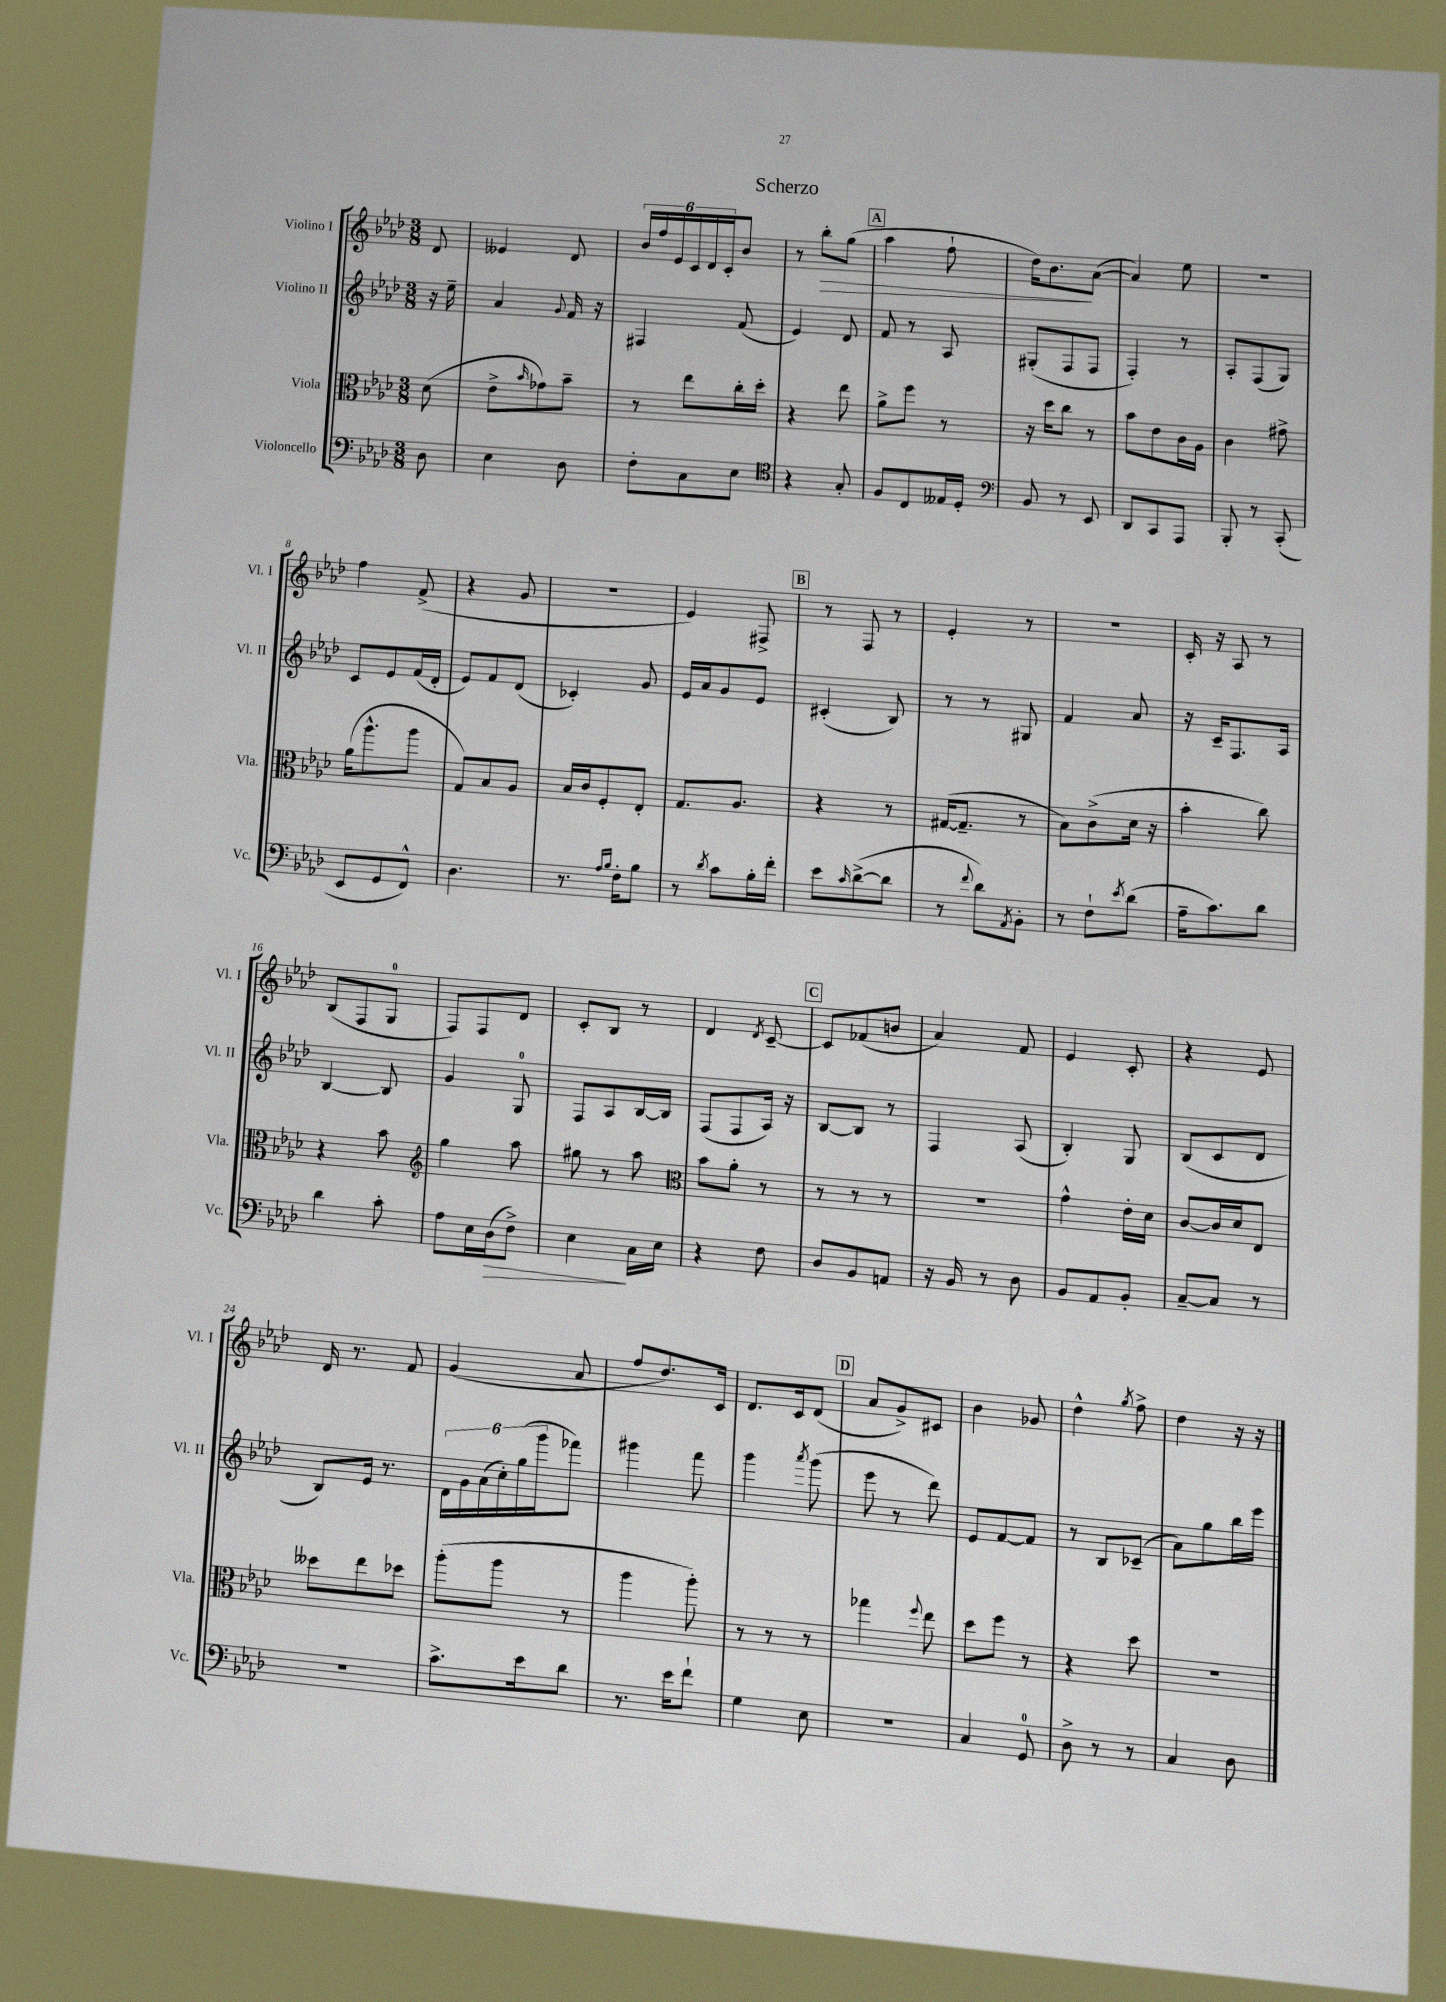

**kern	**dynam	**kern	**kern	**kern	**dynam
*part4	*part4	*part3	*part2	*part1	*part1
*staff4	*staff4	*staff3	*staff2	*staff1	*staff1
*I"Violoncello	*	*I"Viola	*I"Violino II	*I"Violino I	*
*I'Vc.	*	*I'Vla.	*I'Vl. II	*I'Vl. I	*
*clefF4	*	*clefC3	*clefG2	*clefG2	*
*k[b-e-a-d-]	*	*k[b-e-a-d-]	*k[b-e-a-d-]	*k[b-e-a-d-]	*
*M3/8	*	*M3/8	*M3/8	*M3/8	*
=	=	=	=	=	=
8D-\	.	(8d-\	16r	8d-/	.
.	.	.	16ee-~\	.	.
=1	=1	=1	=1	=1	=1
4E-\	.	8e-^\L	4a-/	4e--X/	.
.	.	16qqb-/	.	.	.
.	.	8g-X\)	.	.	.
.	.	.	8qqg/	.	.
8D-\	.	8b-~\J	16f/	8d-/	.
.	.	.	16r	.	.
=2	=2	=2	=2	=2	=2
8F'\L	.	8r	4F#X/	24b-/LL	.
.	.	.	.	24ff/	.
.	.	.	.	24e-/	.
8C\	.	8ee-\L	.	24c/	.
.	.	.	.	24d-/	.
.	.	.	.	24c'/J	.
8E-\J	.	16cc'\L	(8f/	8b-/J	.
.	.	16dd-'\JJ	.	.	.
=3	=3	=3	=3	=3	=3
*clefC4	*	*	*	*	*
4r	.	4r	4e-/)	8r	.
!	!	!	!	!	!LO:HP:b
.	.	.	.	8bb-'\L	>
8G'/	.	8ee-\	8d-/	(8gg\J	.
!!LO:REH:place=s1:t=A
=4	=4	=4	=4	=4	=4
8F/L	.	8a-^\L	8f/	4aa-\	.
8C/	.	8ff\J	8r	.	.
16E--X/L	.	8r	8A-/	8ff`\	.
16D-'/JJ	.	.	.	.	.
=5	=5	=5	=5	=5	=5
*clefF4	*	*	*	*	*
8BB-/	.	16r	(8G#X'/L	16dd-\KL)	.
.	.	16dd-\KL	.	8.b-\	.
8r	.	8cc\J	8F/	.	.
8EE-/	.	8r	8F/J	([8a-\J	]
=6	=6	=6	=6	=6	=6
8DD-/L	.	8b-\L	4F'/)	4a-/])	.
8CC/	.	8e-\	.	.	.
8AAA-/J	.	16c\L	8r	8ee-\	.
.	.	16A-\JJ	.	.	.
=7	=7	=7	=7	=7	=7
8BBB-'/	.	4c\	8A-'/L	4.r	.
8r	.	.	(8F/	.	.
(8CC'/	.	8g#X^\	8G/J)	.	.
!!LO:LB:g=z
=8	=8	=8	=8	=8	=8
8EE-/L	.	(16a-\KL	8c/L	4ff\	.
.	.	8.aa-^^\	.	.	.
8GG/	.	.	8e-/	.	.
8FF^^/J)	.	8aa-\J	(16f/L	(8f^/	.
.	.	.	16d-'/JJ	.	.
=9	=9	=9	=9	=9	=9
4.D-\	.	8G/L)	8e-/L)	4r	.
.	.	8B-/	8f/	.	.
.	.	8A-/J	(8d-/J	8g/	.
=10	=10	=10	=10	=10	=10
8.r	.	16B-/LL	4c-X'/)	4.r	.
.	.	16c/J	.	.	.
.	.	8F'/	.	.	.
16qqA-/LL	.	.	.	.	.
16qqB-/JJ	.	.	.	.	.
16F'\KL	.	.	.	.	.
8B-\J	.	8E-'/J	8g/	.	.
=11	=11	=11	=11	=11	=11
8r	.	8.G/L	16e-/LL	4e-/)	.
.	.	.	16a-/J	.	.
8qd-/	.	.	.	.	.
8c\L	.	.	8g/	.	.
.	.	8.A-/J	.	.	.
16B-'\L	.	.	8e-/J	8F#X^/	.
16f'\JJ	.	.	.	.	.
!!LO:REH:place=s1:t=B
=12	=12	=12	=12	=12	=12
8e-\L	.	4r	(4c#X'/	8r	.
16qqc/	.	.	.	.	.
([8d-^\	.	.	.	8F/	.
8d-\J]	.	8r	8B-/)	8r	.
=13	=13	=13	=13	=13	=13
8r	.	([16G#X/KL	8r	4e-'/	.
.	.	8.G#~/J]	.	.	.
8qqf/	.	.	.	.	.
8d-\L)	.	.	8r	.	.
8qAA-/	.	.	.	.	.
8BB-'\J	.	8r	8G#X/	8r	.
=14	=14	=14	=14	=14	=14
8r	.	8B-\L)	4f/	4.r	.
8F`\L	.	(8c^\	.	.	.
8qe-/	.	.	.	.	.
(8d-\J	.	16d-\Jk	8a-/	.	.
.	.	16r	.	.	.
=15	=15	=15	=15	=15	=15
16A-~\KL	.	4b-'\	16r	16c'/	.
8.c\)	.	.	16c~/KL	16r	.
.	.	.	8.F/	8A-/	.
8d-\J	.	8cc\)	.	8r	.
.	.	.	16A-/Jk	.	.
!!LO:LB:g=z
=16	=16	=16	=16	=16	=16
4d-\	.	4r	[4B-/	(8B-/L	.
.	.	.	.	8F/	.
8c'\	.	8b-\	8B-/]	8G/J	.
=17	=17	=17	=17	=17	=17
*	*	*clefG2	*	*	*
8A-\L	.	4gg\	4g/	8F/L)	.
16E-\L	.	.	.	8F/	.
!	!LO:HP:b	!	!	!	!
(16D-\J	>	.	.	.	.
8F^\J)	.	8aa-\	8G/	8d-/J	.
=18	=18	=18	=18	=18	=18
4E-\	.	8gg#X\	8F/L	8c'/L	.
.	.	8r	8A-/	8B-/J	.
16C\LL	]	8aa-\	[16B-/L	8r	.
16E-\JJ	.	.	16B-/JJ]	.	.
=19	=19	=19	=19	=19	=19
*	*	*clefC3	*	*	*
4r	.	8b-\L	(8F/L	4d-/	.
.	.	8a-'\J	8F/	.	.
.	.	.	.	8qd-/	.
8F\	.	8r	16A-/Jk)	[8c~/	.
.	.	.	16r	.	.
!!LO:REH:place=s1:t=C
=20	=20	=20	=20	=20	=20
8D-/L	.	8r	[8B-/L	8c/L]	.
8BB-/	.	8r	8B-/J]	(8f-X/	.
8AAn/J	.	8r	8r	8bn/J	.
=21	=21	=21	=21	=21	=21
16r	.	4.r	4F/	4a-/)	.
16BB-/	.	.	.	.	.
8r	.	.	.	.	.
8D-\	.	.	(8A-/	8f/	.
=22	=22	=22	=22	=22	=22
8BB-/L	.	4g^^\	4B-'/)	4e-/	.
8AA-/	.	.	.	.	.
8BB-'/J	.	16e-'\LL	8G/	8c'/	.
.	.	16d-\JJ	.	.	.
=23	=23	=23	=23	=23	=23
[8C~/L	.	[8c/L	(8B-/L	4r	.
8C/J]	.	16c/L]	8c/	.	.
.	.	16d-/J	.	.	.
8r	.	8E-/J	8d-/J	8e-/	.
!!LO:LB:g=z
=24	=24	=24	=24	=24	=24
4.r	.	8dd--X\L	8B-/L)	16d-/	.
.	.	.	.	8.r	.
.	.	8ee-\	16e-/Jk	.	.
.	.	.	8.r	.	.
.	.	8dd-X\J	.	8f/	.
=25	=25	=25	=25	=25	=25
8.c^\L	.	(8aa-'\L	24d-\LL	(4g/	.
.	.	.	24g\	.	.
.	.	.	(24a-\	.	.
.	.	8aa-\J	24cc'\)	.	.
.	.	.	(24gg\	.	.
16e-\k	.	.	.	.	.
.	.	.	24ggg\J	.	.
8d-\J	.	8r	8fff-X\J)	8a-/	.
=26	=26	=26	=26	=26	=26
8.r	.	4aa-\	4ggg#X\	8ff/L	.
.	.	.	.	8.dd-/)	.
16e-\KL	.	.	.	.	.
8f`\J	.	8aa-'\)	8fff\	.	.
.	.	.	.	16c/Jk	.
=27	=27	=27	=27	=27	=27
4G\	.	8r	4ggg\	8.d-/L	.
.	.	8r	.	.	.
.	.	.	.	16c/k	.
.	.	.	8qaaa-/	.	.
8E-\	.	8r	(8ggg\	(8d-/J	.
!!LO:REH:place=s1:t=D
=28	=28	=28	=28	=28	=28
4.r	.	4gg-X\	8eee-\	8a-/L	.
.	.	.	8r	8g^/)	.
.	.	8qqff/	.	.	.
.	.	8ee-\	8ddd-\)	8c#X/J	.
=29	=29	=29	=29	=29	=29
4C/	.	8dd-\L	8e-/L	4b-\	.
.	.	8ff\J	[8f/	.	.
8GG/	.	8r	8f/J]	8g-X/	.
=30	=30	=30	=30	=30	=30
8D-^\	.	4r	8r	4dd-^^\	.
8r	.	.	8B-/L	.	.
.	.	.	.	8qgg/	.
8r	.	8dd-\	(8c-X~/J	8ff^\	.
=31	=31	=31	=31	=31	=31
4C/	.	4.r	8a-\L)	4dd-\	.
.	.	.	8gg\	.	.
8D-\	.	.	16bb-\L	16r	.
.	.	.	16eee-\JJ	16r	.
==	==	==	==	==	==
*-	*-	*-	*-	*-	*-
